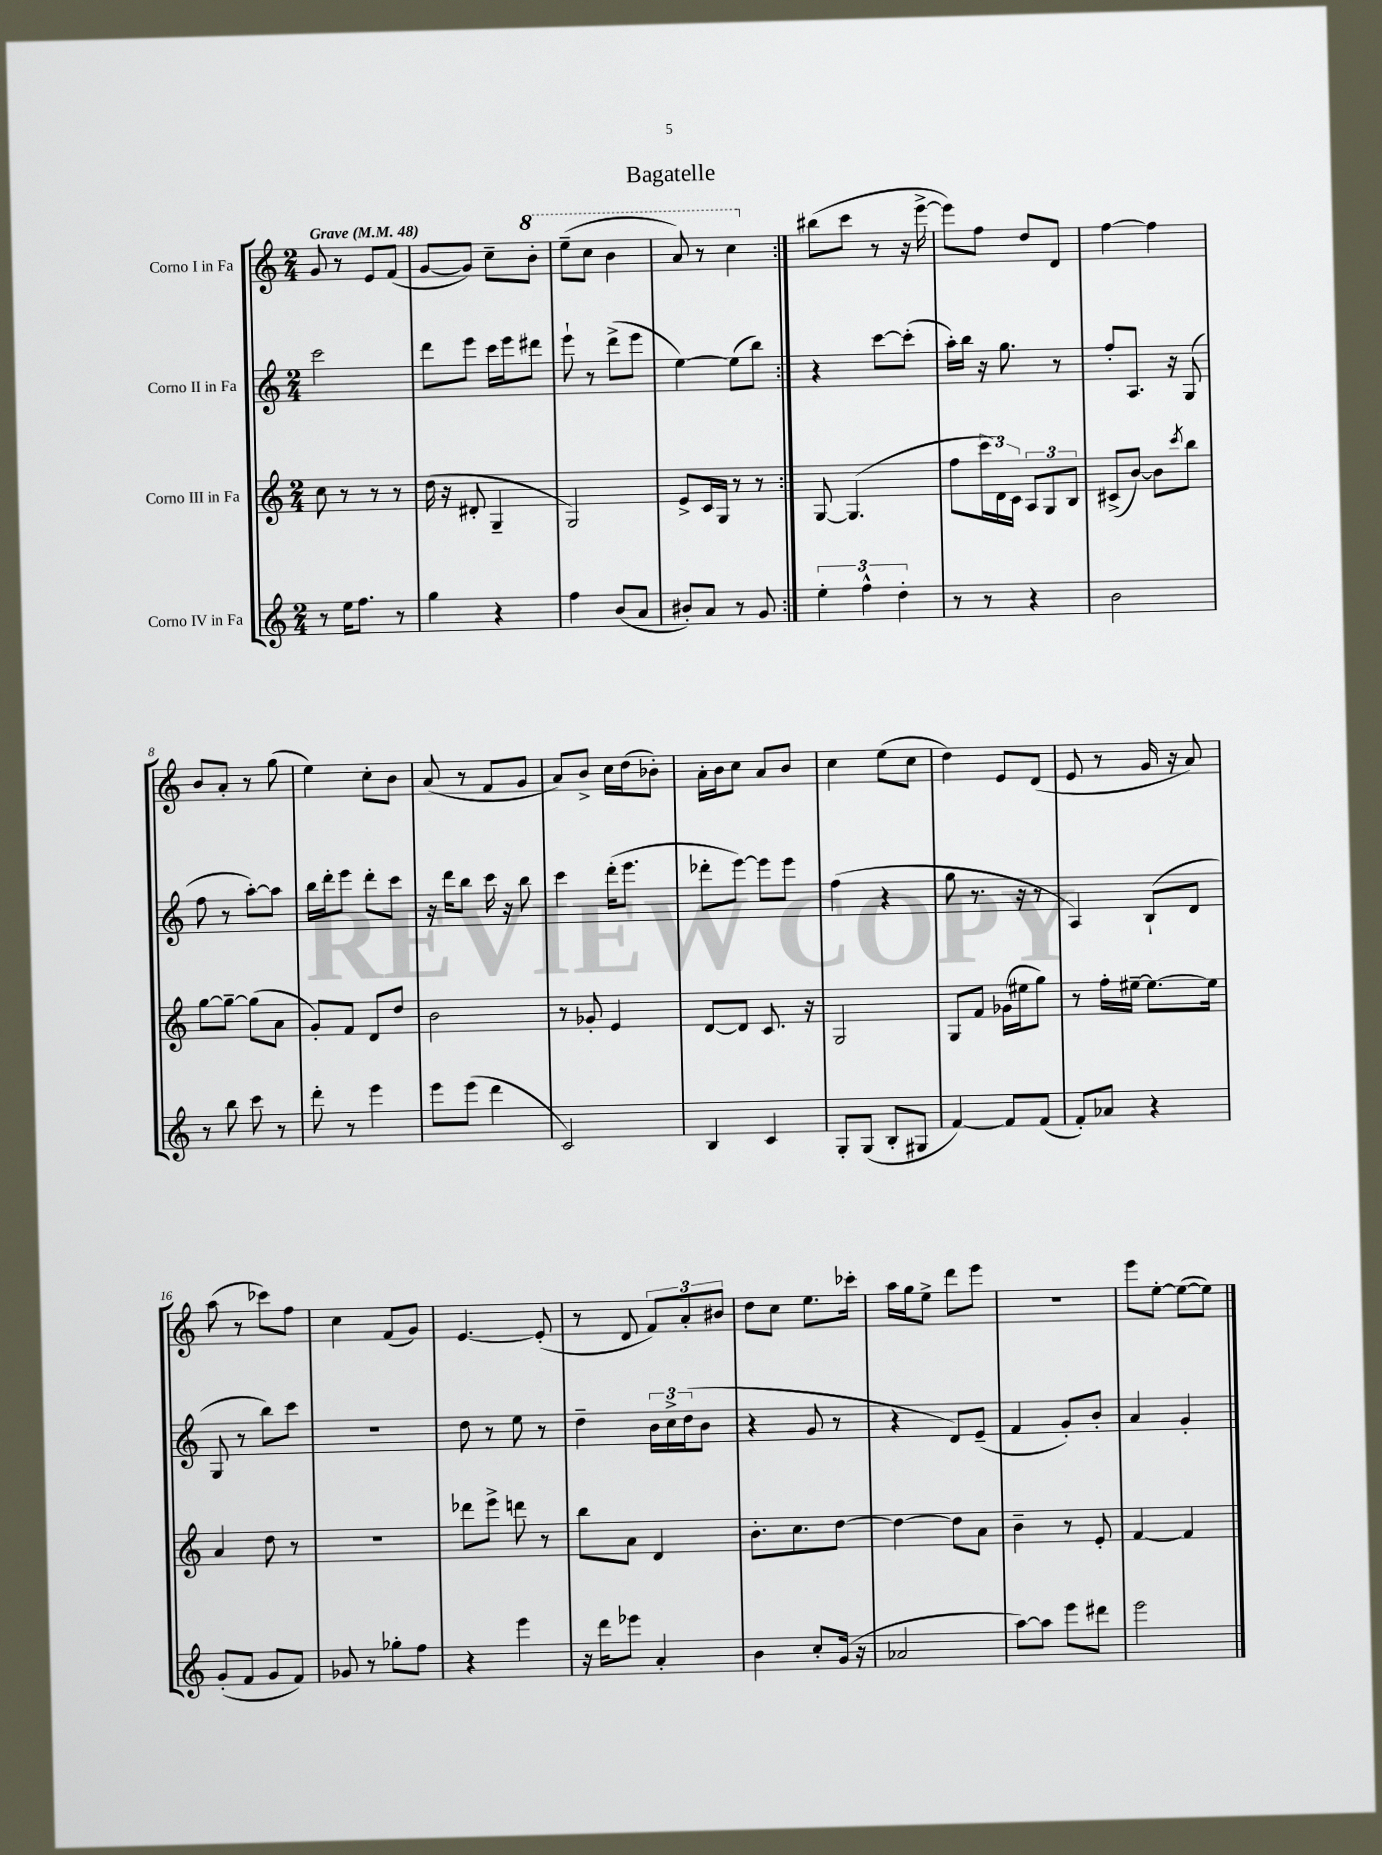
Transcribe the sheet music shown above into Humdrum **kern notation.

**kern	**kern	**kern	**kern
*part4	*part3	*part2	*part1
*staff4	*staff3	*staff2	*staff1
*I"Corno IV in Fa	*I"Corno III in Fa	*I"Corno II in Fa	*I"Corno I in Fa
*clefG2	*clefG2	*clefG2	*clefG2
*k[]	*k[]	*k[]	*k[]
*M2/4	*M2/4	*M2/4	*M2/4
*MM48	*MM48	*MM48	*MM48
=1	=1	=1	=1
!	!	!	!LO:TX:a:B:t=Grave
8r	8cc\	2ccc\	8g/
16ee\KL	8r	.	8r
8.ff\J	.	.	.
.	8r	.	8e/L
8r	8r	.	(8f/J
=2	=2	=2	=2
4gg\	(16dd\	8ddd\L	[8g/L
.	16r	.	.
.	8d#X'/	8eee\J	8g/J])
4r	4G~/	16ccc\LL	8cc~\L
.	.	16eee\J	.
*	*	*	*8va
.	.	8ddd#X\J	8bb'\J
=3	=3	=3	=3
4ff\	2G/)	8eee`\	(8eee~\L
.	.	8r	8ccc\J
(8b/L	.	(8ddd^\L	4bb\
8a/J	.	8eee\J	.
=4	=4	=4	=4
8b#X'/L)	8e^/L	[4ee\)	8aa/)
8a/J	16c/L	.	8r
.	16G/JJ	.	.
8r	8r	(8ee\L]	4ccc\
8g/	8r	8bb\J)	.
=5:|!	=5:|!	=5:|!	=5:|!
*	*	*	*X8va
6ee'\	[8G/	4r	(8bb#X\L
.	(4.G/]	.	8ccc\J
6ff^^\	.	.	.
.	.	[8ccc\L	8r
6dd'\	.	.	.
.	.	(8ccc'\J]	16r
.	.	.	[16eee^\
=6	=6	=6	=6
8r	8ff\L	16aa'\LL)	8eee\L])
.	.	16bb\JJ	.
8r	24ccc\L	16r	8ff\J
.	24d\)	.	.
.	.	8.gg\	.
.	24c\JJ	.	.
4r	12A/L	.	8dd/L
.	12G/	.	.
.	.	8r	8d/J
.	12B/J	.	.
=7	=7	=7	=7
2b\	(8c#X^/L	8ff'/L	[4ff\
.	[8b/J)	8.A/J	.
.	8b\L]	.	4ff\]
.	.	16r	.
.	8qccc/	.	.
.	8bb\J	(8G/	.
!!LO:LB:g=z
=8	=8	=8	=8
8r	[8gg\L	8ff\	8b/L
8bb\	8gg~\J_	8r	8a'/J
8ccc\	(8gg\L]	[8aa'\L)	8r
8r	8a\J	8aa\J]	(8gg\
=9	=9	=9	=9
8ddd'\	8g'/L)	16bb\LL	4ee\)
.	.	16ddd'\J	.
8r	8f/J	8eee\J	.
4eee\	8d/L	8ddd'\L	8cc'\L
.	8dd/J	8ccc\J	8b\J
=10	=10	=10	=10
8eee\L	2b\	16r	(8a/
.	.	16ddd\KL	.
(8eee\J	.	8bb\J	8r
4ddd\	.	16ccc\	8f/L
.	.	16r	.
.	.	8bb\	8g/J
=11	=11	=11	=11
2c/)	8r	4ccc\	8a/L)
.	8g-X'/	.	8b^/J
.	4e/	(16ddd'\KL	16cc\LL
.	.	8.eee\J	(16dd\J
.	.	.	8b-X'\J)
=12	=12	=12	=12
4B/	[8d/L	8ddd-X'\L	16a'\LL
.	.	.	16b\J
.	8d/J]	[8eee\J)	8cc\J
4c/	8.c/	8eee\L]	8a/L
.	.	8eee\J	8b/J
.	16r	.	.
=13	=13	=13	=13
8G'/L	2G/	(4ff\	4cc\
(8G/J	.	.	.
8B'/L	.	4r	(8ee\L
8G#X/J	.	.	8cc\J
=14	=14	=14	=14
[4f/)	8G/L	8gg\	4dd\)
.	8f/J	8.r	.
8f/L]	(16g-X\LL	.	8e/L
.	16ee#X\J	16r	.
(8f/J	8gg\J)	8r	(8d/J
=15	=15	=15	=15
8f'/L)	8r	4A/)	8e/
8a-X/J	16ff'\LL	.	8r
.	[16ee#X~\JJ	.	.
4r	8.ee#\L_	(8B`/L	16g/
.	.	.	16r
.	.	8d/J	8a/)
.	16ee#\Jk]	.	.
!!LO:LB:g=z
=16	=16	=16	=16
(8g'/L	4a/	8G/	(8aa\
8f/J	.	8r	8r
8g/L	8dd\	8bb\L)	8ccc-X\L)
8f/J)	8r	8ccc\J	8ff\J
=17	=17	=17	=17
8g-X/	2r	2r	4cc\
8r	.	.	.
8gg-X'\L	.	.	(8f/L
8ff\J	.	.	8g/J)
=18	=18	=18	=18
4r	8ddd-X\L	8dd\	[4.e/
.	8eee^\J	8r	.
4eee\	8dddn\	8ee\	.
.	8r	8r	(8e'/]
=19	=19	=19	=19
16r	8bb\L	4dd~\	8r
16ddd\KL	.	.	.
8eee-X\J	8a\J	.	8d/
4a'/	4d/	24b\LL	12f/L)
.	.	24cc^\	.
.	.	(24dd\J	12a'/
.	.	8b\J	.
.	.	.	12b#X/J
=20	=20	=20	=20
4b\	8.b'\L	4r	8dd\L
.	.	.	8cc\J
.	8.cc\	.	.
8cc'/L	.	8g/	8.ee\L
(16g/Jk	[8dd\J	8r	.
16r	.	.	16ccc-X'\Jk
=21	=21	=21	=21
2a-X/	4dd\_	4r	16aa\LL
.	.	.	16gg\J
.	.	.	8ee^\J
.	8dd\L]	8d/L)	8ddd\L
.	8a\J	(8e~/J	8eee\J
=22	=22	=22	=22
[8aa\L)	4b~\	4f/	2r
8aa\J]	.	.	.
8eee\L	8r	8g'/L)	.
8ddd#X\J	8e'/	8b'/J	.
=23	=23	=23	=23
2eee\	[4f/	4a/	8eee\L
.	.	.	[8ee'\J
.	4f/]	4g'/	(8ee\L_
.	.	.	8ee\J])
==	==	==	==
*-	*-	*-	*-
